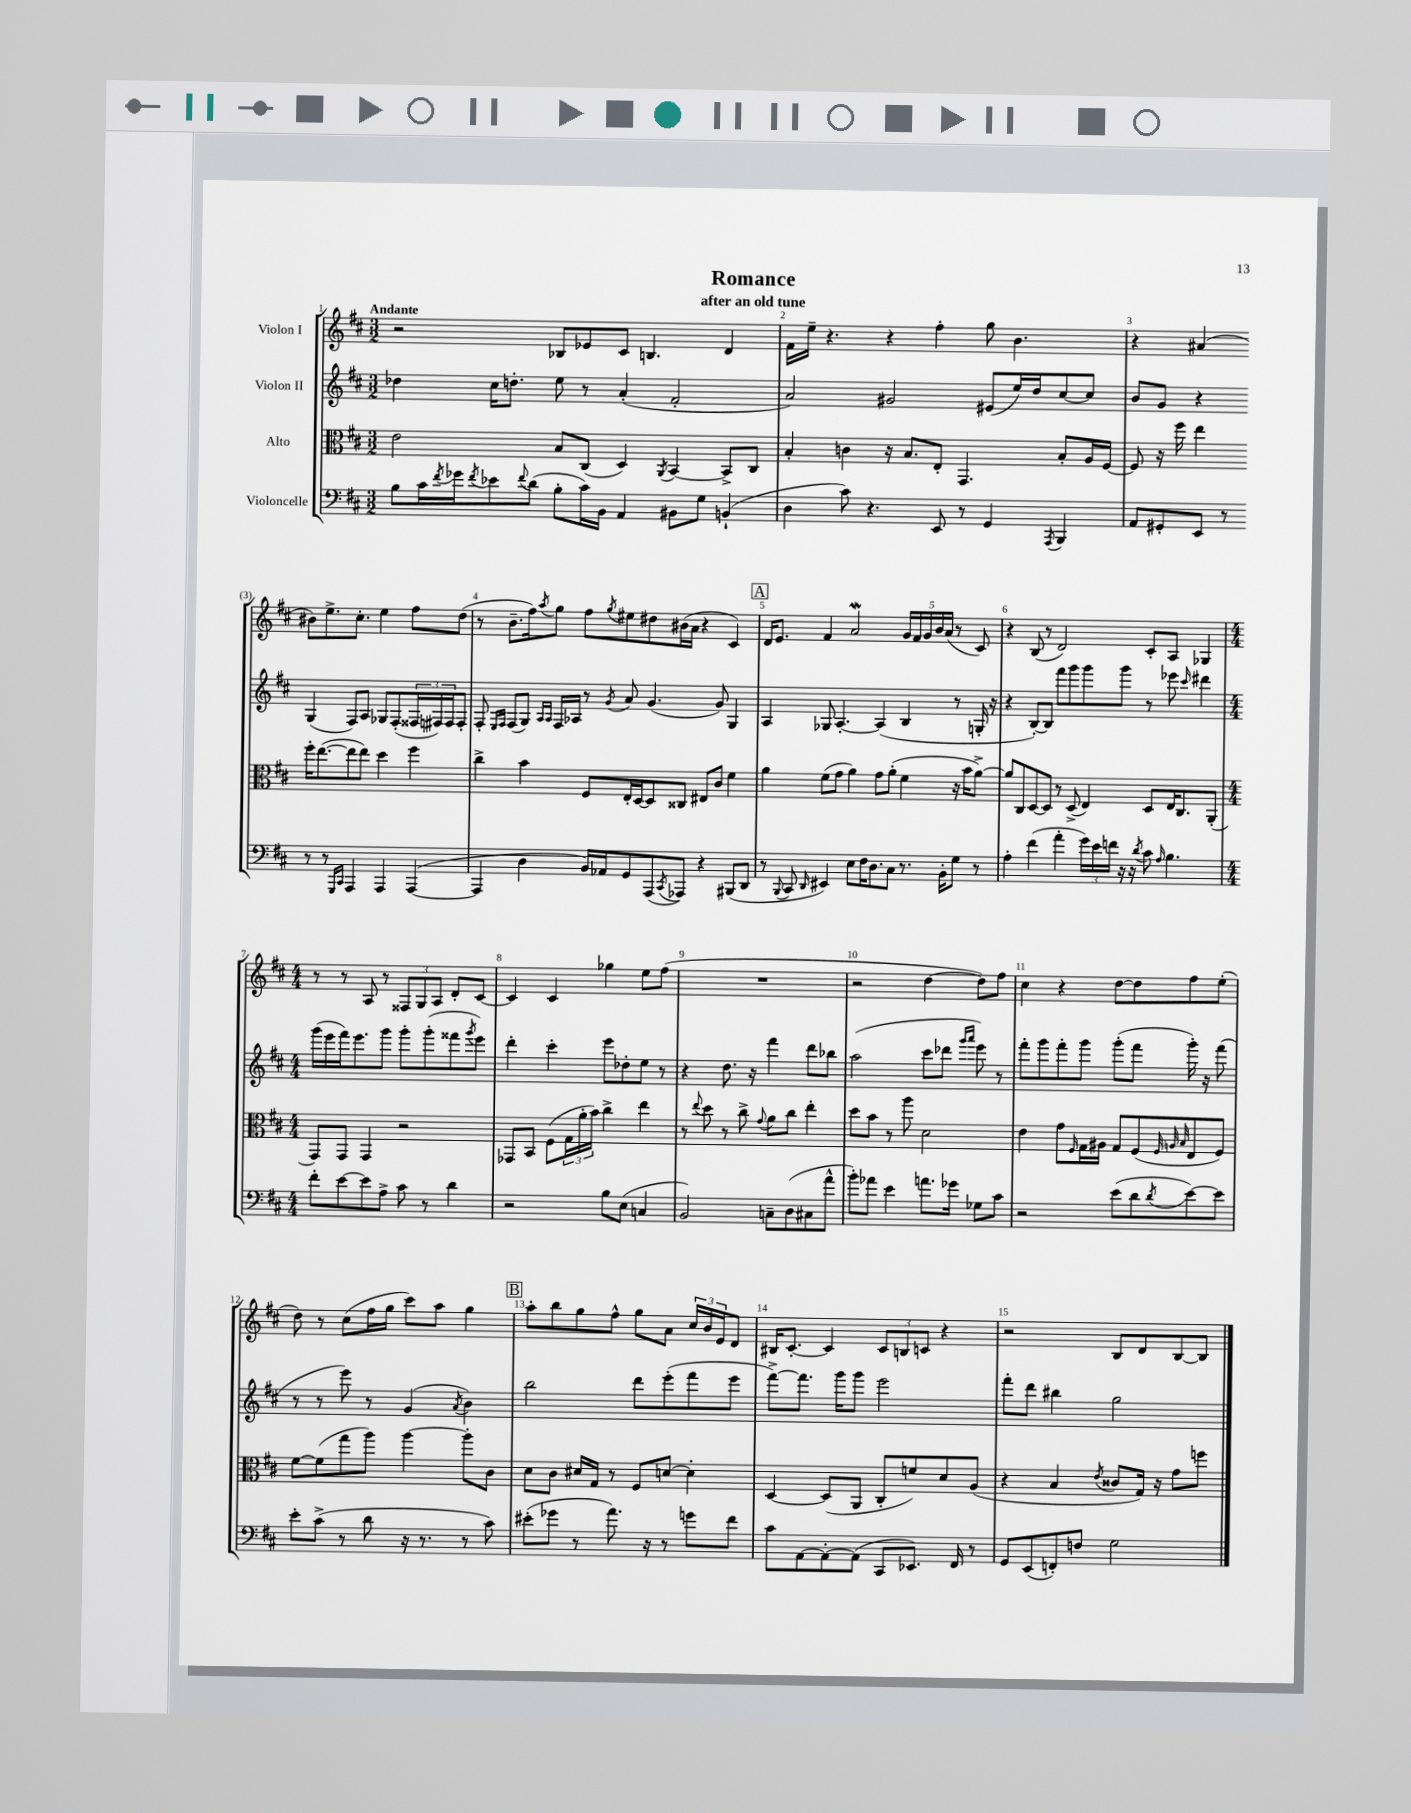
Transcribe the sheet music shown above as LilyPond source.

\header { title = "Romance" subtitle = "after an old tune" }
<<
\new StaffGroup <<
\new Staff = "s0" \with { instrumentName = "Violon I" } {
    \clef treble \key d \major \numericTimeSignature \time 3/2 \tempo "Andante"
    r2 bes8 ees'8 cis'8 b4. d'4 |
    fis'16 e''16-- r4. r4 fis''4-. g''8 b'4. |
    r4 ais'4( bis'8) e''8.-> cis''8.-. e''4 fis''8 d''8( |
    r8 b'8.-- fis''16) \acciaccatura { a''8 } g''8 fis''8 \acciaccatura { g''8 } eis''8 dis''8 bis'16( a'16 r4 cis'4) |
    \mark \markup { \box "A" } d'16 e'8. fis'4 a'2\mordent \tuplet 5/4 { g'16 fis'16 g'16 b'16 a'16( } r8 cis'8) |
    r4 b8( r8 d'2) cis'8-. a8 ges4 |
    \numericTimeSignature \time 4/4 r8 r8 a8 r8 \tuplet 3/2 { fisis8 g8 a8 } d'8-. cis'8~ |
    cis'4 cis'4 ges''4 e''8 fis''8( |
    R1 |
    r2 d''4~ d''8) fis''8 |
    cis''4 r4 d''8~ d''8 fis''8 e''8-.( |
    d''8) r8 cis''8( fis''16 g''16 cis'''8) a''8 g''4 |
    \mark \markup { \box "B" } a''8-. b''8 g''8 fis''8-^ g''8 a'8 \tuplet 3/2 { cis''16 b'16 e'16 } d'8 |
    bis16 cis'8.~-. cis'4 \tuplet 3/2 { cis'8 b8 c'8 } r4 |
    r2 b8 d'8 b8~ b8 \bar "|." |
}
\new Staff = "s1" \with { instrumentName = "Violon II" } {
    \clef treble \key d \major \numericTimeSignature \time 3/2
    des''4 cis''16 d''8.-. e''8 r8 a'4-.( fis'2-. |
    a'2) gis'2 eis'8( e''16) d''16 cis''8~ cis''8 |
    b'8 g'8 r4 g4( fis8) a8 ges8 fis8-.( \tuplet 3/2 { fisis16 fis16) fis16 } fis8-. |
    fis8-. \grace { e16 fis16 } fis8( g8) \grace { a16 a16 } fis16 aes16 r8 \acciaccatura { g'8 } a'8 g'4.( g'8) g4 |
    \mark \markup { \box "A" } a4 ges8 a4.~-. a4( b4 r8 g16-. r16 |
    r4 b8~-.) b8 fis'''8 g'''8 g'''8 g'''8 r8 ees'''8 \grace { cis'''16 } dis'''4 |
    \numericTimeSignature \time 4/4 g'''16( e'''16 fis'''16) e'''8. g'''8 g'''8-. g'''8-.( fisis'''8 \acciaccatura { g'''8 } e'''8) |
    d'''4-. cis'''4-. e'''8 des''8-. e''8 r8 |
    r4 d''8. r16 fis'''4 d'''8 bes''8 |
    a''2( cis'''8 des'''8 \grace { g'''16 a'''16 } e'''8) r8 |
    fis'''8-. g'''8 fis'''8-. g'''8 g'''8-.( fis'''8 g'''16-.) r16 fis'''8( |
    r8 r8 e'''8) r8 g'4( \acciaccatura { a'8 } b'4) |
    \mark \markup { \box "B" } b''2 d'''8 e'''8-.( fis'''8 e'''8 |
    fis'''8~->) fis'''8. g'''16 g'''8 e'''2 |
    fis'''8-. d'''8 bis''4 g''2 \bar "|." |
}
\new Staff = "s2" \with { instrumentName = "Alto" } {
    \clef alto \key d \major \numericTimeSignature \time 3/2
    e'2 b8 cis8( d4) \acciaccatura { a,8 } b,4~ b,8-> cis8 |
    b4-. c'4 r16 b8. e8-. g,4. b8-. a16 fis16~ |
    fis8 r16 fis''16 e''4 fis''16-. e''8.~( e''8 e''8) d''4 fis''4 |
    cis''4-> b'4 fis8 e16-. d16~ d8 cisis8 eis8 cis'8 fis'4 |
    \mark \markup { \box "A" } a'4 fis'8( g'8 a'4) g'8 a'8-.( fis'4 r16 b'16 a'8~->) |
    a'8 cis8 d8~ d8 r8 d8->( e4) d8 e16 cis8. a,8-.( |
    \numericTimeSignature \time 4/4 g,8) g,8 g,4 r2 |
    ges,8 b,8 fis8( \tuplet 3/2 { g16 a'16-. b'16) } cis''4-> e''4 |
    r8 \appoggiatura { e''8 } d''8 r8 cis''8-> \appoggiatura { g'8 } a'8 cis''8 e''4-. |
    d''8 b'8 r8 a''8 d'2 |
    e'4 g'8 \grace { fis16 } g16 ais16 g8 fis8( \grace { fis32 a32 b32 } e8 fis8) |
    fis'8~ fis'8( g''8 a''8) a''4~ a''8-. cis'8 |
    \mark \markup { \box "B" } d'8 cis'8 dis'16 g16 r8 fis8 d'8~ d'4-. |
    d4~ d8( a,8 cis8-. f'8) d'8 a8( |
    r4 b4 \acciaccatura { e'8 } cisis'8 g16) r16 g'8 f''8 \bar "|." |
}
\new Staff = "s3" \with { instrumentName = "Violoncelle" } {
    \clef bass \key d \major \numericTimeSignature \time 3/2
    b8 cis'16 \acciaccatura { fis'8 } ges'16 \acciaccatura { fis'8 } ees'8 \appoggiatura { fis'8 } d'8( b8-. cis'16) b,16 a,4 bis,8 g8 b,4-!( |
    d4 cis'8) r4. e,8 r8 g,4 \acciaccatura { a,,8 } b,,4 |
    a,8 gis,8-. e,8 r8 r8 r8 \grace { g,,16 cis,16 } a,,4 a,,4 a,,4~( |
    a,,4 d4 b,16) aes,16 g,8 a,,8( \acciaccatura { cis,8 } aes,,8) r4 bis,,8( d,8 |
    \mark \markup { \box "A" } r8 \appoggiatura { b,,8 } cis,8 \grace { d,16 } eis,4) e8 fis16 d8. cis8 r8. b,16-. g8 r8 |
    a4-. fis'4( a'4-. \tuplet 3/2 { g'16) e'16 f'16 } r16 r16 \acciaccatura { d'8 } cis'8 \grace { a16 } b4. |
    \numericTimeSignature \time 4/4 fis'8-. e'8~ e'8 a8-> cis'8 r8 d'4 |
    r2 b8 e8( c4 |
    b,2) c8-- d8( cis8 a'8-^ |
    b'8-.) aes'8 e'4 a'8. ges'16 ges8 cis'8 |
    r2 e'8( d'8 \acciaccatura { d'8 } e'8~) e'8 |
    e'8-. cis'8->( r8 d'8 r16 r8. r8 cis'8) |
    \mark \markup { \box "B" } eis'8-.( ges'8 r8 a'8.) r16 r8 g'8 fis'8 |
    cis'8 a,8~ a,8~-. a,8( cis,8 ees,8.) fis,16 r8 |
    g,8 e,8( f,8-.) f8 g2 \bar "|." |
}
>>
>>
